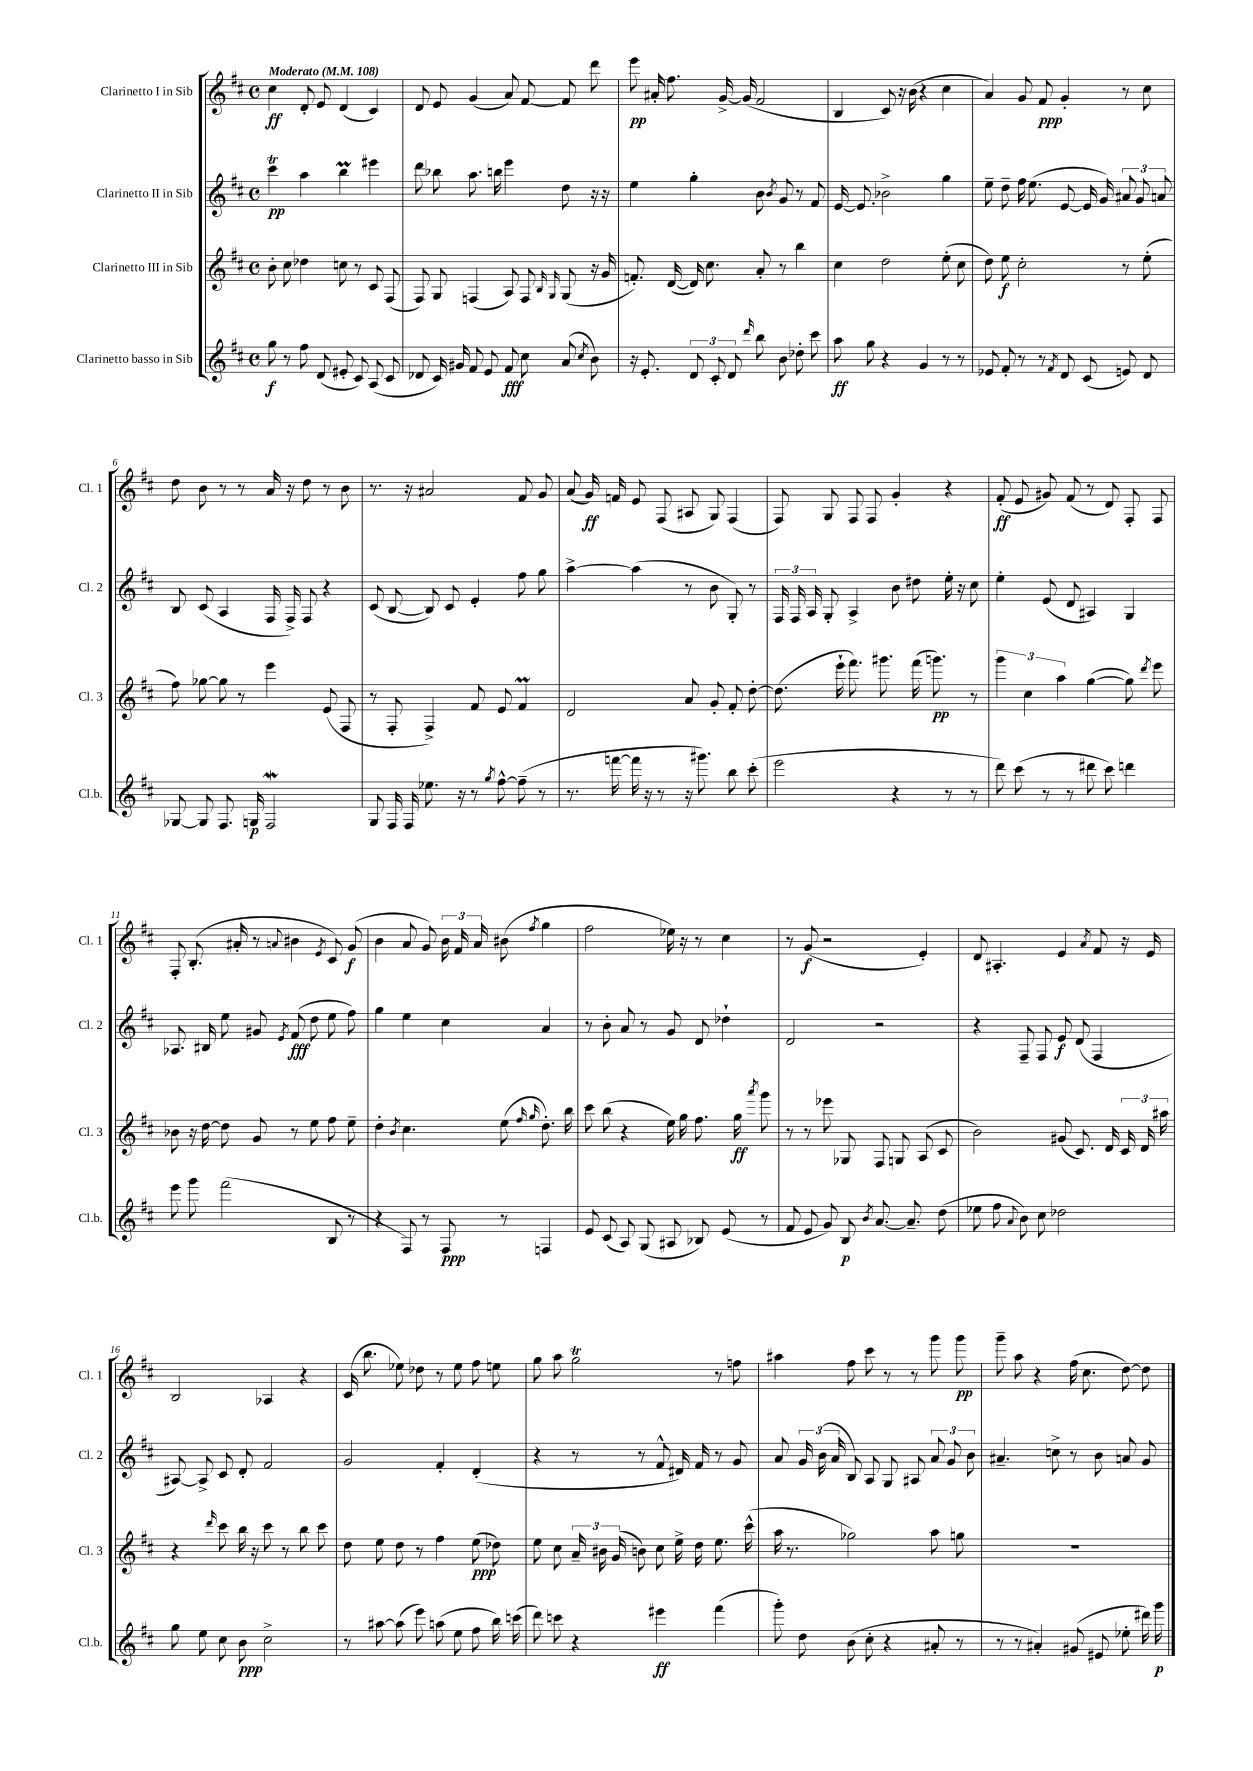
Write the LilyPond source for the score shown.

<<
\new StaffGroup <<
\new Staff = "s0" \with { instrumentName = "Clarinetto I in Sib" shortInstrumentName = "Cl. 1" } {
    \clef treble \key d \major \defaultTimeSignature \time 4/4 \tempo "Moderato" 4 = 108
    \autoBeamOff cis''4\ff d'8-. e'8 d'4( cis'4) |
    d'8 e'8 g'4( a'8) fis'8~ fis'8 d'''8 |
    e'''8\pp ais'16-. fis''8. g'16~-> g'16( fis'2 |
    b4 cis'8) r16 b'16( r4 cis''4 |
    a'4) g'8 fis'8\ppp g'4-. r8 cis''8 |
    d''8 b'8 r8 r8 a'16 r16 d''8 r8 b'8 |
    r8. r16 ais'2 fis'8 g'8 |
    a'8( g'16\ff) f'16 e'8 fis8( ais8 g8) fis4( |
    fis8) g8 fis8 fis8 g'4-. r4 |
    fis'8-.\ff( e'8 gis'8) fis'8( r8 d'8) fis8-. fis8 |
    fis8-. b8.-.( ais'16-. r8 \appoggiatura { a'8 } bis'4 \acciaccatura { e'8 } cis'8) g'8\f( |
    b'4 a'8 g'8) \tuplet 3/2 { b'16 fis'16 a'16 } bis'8( \acciaccatura { fis''8 } g''4 |
    fis''2 ees''16) r16 r8 cis''4 |
    r8 g'8\f( r2 e'4-.) |
    d'8 ais4.-. e'4 \acciaccatura { a'8 } fis'8 r16 e'16 |
    b2 aes4 r4 |
    cis'16( b''8. ees''8) des''8 r8 ees''8 fis''8 e''8 |
    g''8 a''8 g''2\trill r8 f''8 |
    ais''4 fis''8 cis'''8 r8 r8 g'''8 g'''8\pp |
    g'''8-- a''8 r4 fis''16( cis''8. d''8~) d''8 \bar "|." |
}
\new Staff = "s1" \with { instrumentName = "Clarinetto II in Sib" shortInstrumentName = "Cl. 2" } {
    \clef treble \key d \major \defaultTimeSignature \time 4/4
    \autoBeamOff cis'''4\trill\pp a''4 b''4\prall eis'''4 |
    d'''8 bes''8 a''8. b''16 e'''4 d''8 r16 r16 |
    e''4 g''4-. b'8 \acciaccatura { b'8 } g'8 r8 fis'8 |
    e'16~ e'8. bes'2-> g''4 |
    e''8-- d''8-- fis''16 e''8.( e'8~ e'16 g'16) \tuplet 3/2 { ais'8 g'8 a'8 } |
    b8 cis'8( a4 fis16 fis16->) fis8 r4 |
    cis'8( b8~ b8) cis'8 e'4-. fis''8 g''8 |
    a''4~-> a''4( r8 b'8 g8-.) r8 |
    \tuplet 3/2 { fis16 fis16 a16 } g8-. a4-> b'8 dis''8 e''16-. r16 cis''8 |
    e''4-. e'8( d'8 ais4) g4 |
    aes8. bis16 e''8 gis'8 \acciaccatura { e'8 } fis'8\fff( d''8 e''8 fis''8) |
    g''4 e''4 cis''4 a'4 |
    r8 b'8-. a'8 r8 g'8 d'8 des''4-! |
    d'2 r2 |
    r4 fis8-- fis8 e'8\f d'8( fis4 |
    ais8~) ais8-> cis'8 d'8-. fis'2 |
    g'2 fis'4-. d'4-.( |
    r4 r8 r8 fis'8-^ dis'16) fis'16 r8 g'8 |
    a'8 \tuplet 3/2 { g'16 b'16( a'16 } b8) a8 g8 ais8 \tuplet 3/2 { a'8 g'8 b'8 } |
    ais'4.-- c''8-> r8 b'8 a'8 g'8 \bar "|." |
}
\new Staff = "s2" \with { instrumentName = "Clarinetto III in Sib" shortInstrumentName = "Cl. 3" } {
    \clef treble \key d \major \defaultTimeSignature \time 4/4
    \autoBeamOff b'8-. cis''8 des''4 c''8 r8 cis'8 fis8( |
    fis8) g8 f4( a8) f8 \grace { b16 g16 } g8( r16 g'16 |
    f'8.-.) d'16~( d'16) cis''8. a'8-. r8 b''4 |
    cis''4 d''2 e''8-.( cis''8 |
    d''8) e''8\f cis''2-. r8 e''8-.( |
    fis''8) ges''8~ ges''8 r8 e'''4 e'8( fis8 |
    r8 fis8-. fis4->) fis'8 e'8 fis'4\prall |
    d'2 a'8 g'8-. fis'8-. d''8~-. |
    d''8.( e'''16-! fis'''8.) gis'''8. fis'''16( g'''8.\pp) r8 |
    \tuplet 3/2 { g'''4 cis''4 a''4 } g''4~( g''8) \acciaccatura { d'''8 } e'''8 |
    bes'8 r16 d''16~ d''8 g'8 r8 e''8 fis''8 e''8-- |
    d''4-. \acciaccatura { b'8 } cis''4. e''8( \grace { fis''16 g''16 } d''8.-.) b''16 |
    cis'''8 b''8( r4 e''16) g''16 fis''8. g''16\ff \acciaccatura { a'''8 } g'''8 |
    r8 r8 ees'''8 ges8 fis8 g8 a8( cis'8 |
    b'2) gis'8( cis'8.) d'16 \tuplet 3/2 { cis'16 d'16 ais''16 } |
    r4 \grace { d'''16 } cis'''8 b''16 r16 cis'''8 r8 b''8 cis'''8 |
    d''8 e''8 d''8 r8 fis''4 e''8\ppp( des''8) |
    e''8 cis''8 \tuplet 3/2 { a'16-- bis'16 g'16( } b'8) cis''8 e''16-> d''16 e''8. cis'''16-^( |
    a''16 r8. ges''2) a''8 g''8 |
    R1 \bar "|." |
}
\new Staff = "s3" \with { instrumentName = "Clarinetto basso in Sib" shortInstrumentName = "Cl.b." } {
    \clef treble \key d \major \defaultTimeSignature \time 4/4
    \autoBeamOff g''8\f r8 fis''8 d'8( eis'8-. cis'8) a8( cis'8 |
    des'8 cis'16) gis'16 fis'8 e'8 fis'8\fff cis''8 a'8( \acciaccatura { cis''8 } b'8) |
    r16 e'8.-. \tuplet 3/2 { d'8 cis'8-. d'8 } \grace { d'''16 } b''8 b'8 des''8-. cis'''8 |
    a''8\ff g''8 r4 g'4 r8 r8 |
    ees'8 fis'8-. r8 r8 \acciaccatura { fis'8 } d'8 cis'8( e'8) d'8 |
    ges8~ ges8 fis8. g16\p fis2\mordent |
    g8 fis16 fis16 ees''8. r16 r8 \acciaccatura { g''8 } fis''8~-^ fis''8--( r8 |
    r8. f'''16~ f'''16 r16 r8 r16 gis'''8.) b''8 cis'''8-.( |
    e'''2 r4 r8 r8 |
    d'''8) cis'''8( r8 r8 dis'''8 cis'''8) d'''4 |
    e'''8 g'''8 fis'''2( b8 r8 |
    r4 fis8) r8 fis8\ppp r8 f4 |
    e'8 cis'8( a8) g8( ais8 bes8) e'8( r8 |
    fis'8 e'8 g'8) b8\p \acciaccatura { b'8 } a'8.~ a'8.-- d''8( |
    ees''8 fis''8 \appoggiatura { a'8 } b'8) cis''8 des''2 |
    g''8 e''8 cis''8 b'8\ppp cis''2-> |
    r8 ais''8~ ais''8( e'''8) a''8( e''8 fis''8 b''16) c'''16( |
    d'''8) c'''8 r4 eis'''4\ff fis'''4( |
    g'''8-.) d''8 b'8( cis''8-. r4 ais'8-. r8 |
    r8 r8 ais'4-.) gis'8( eis'8 ees''8-. dis'''16) g'''16\p \bar "|." |
}
>>
>>
